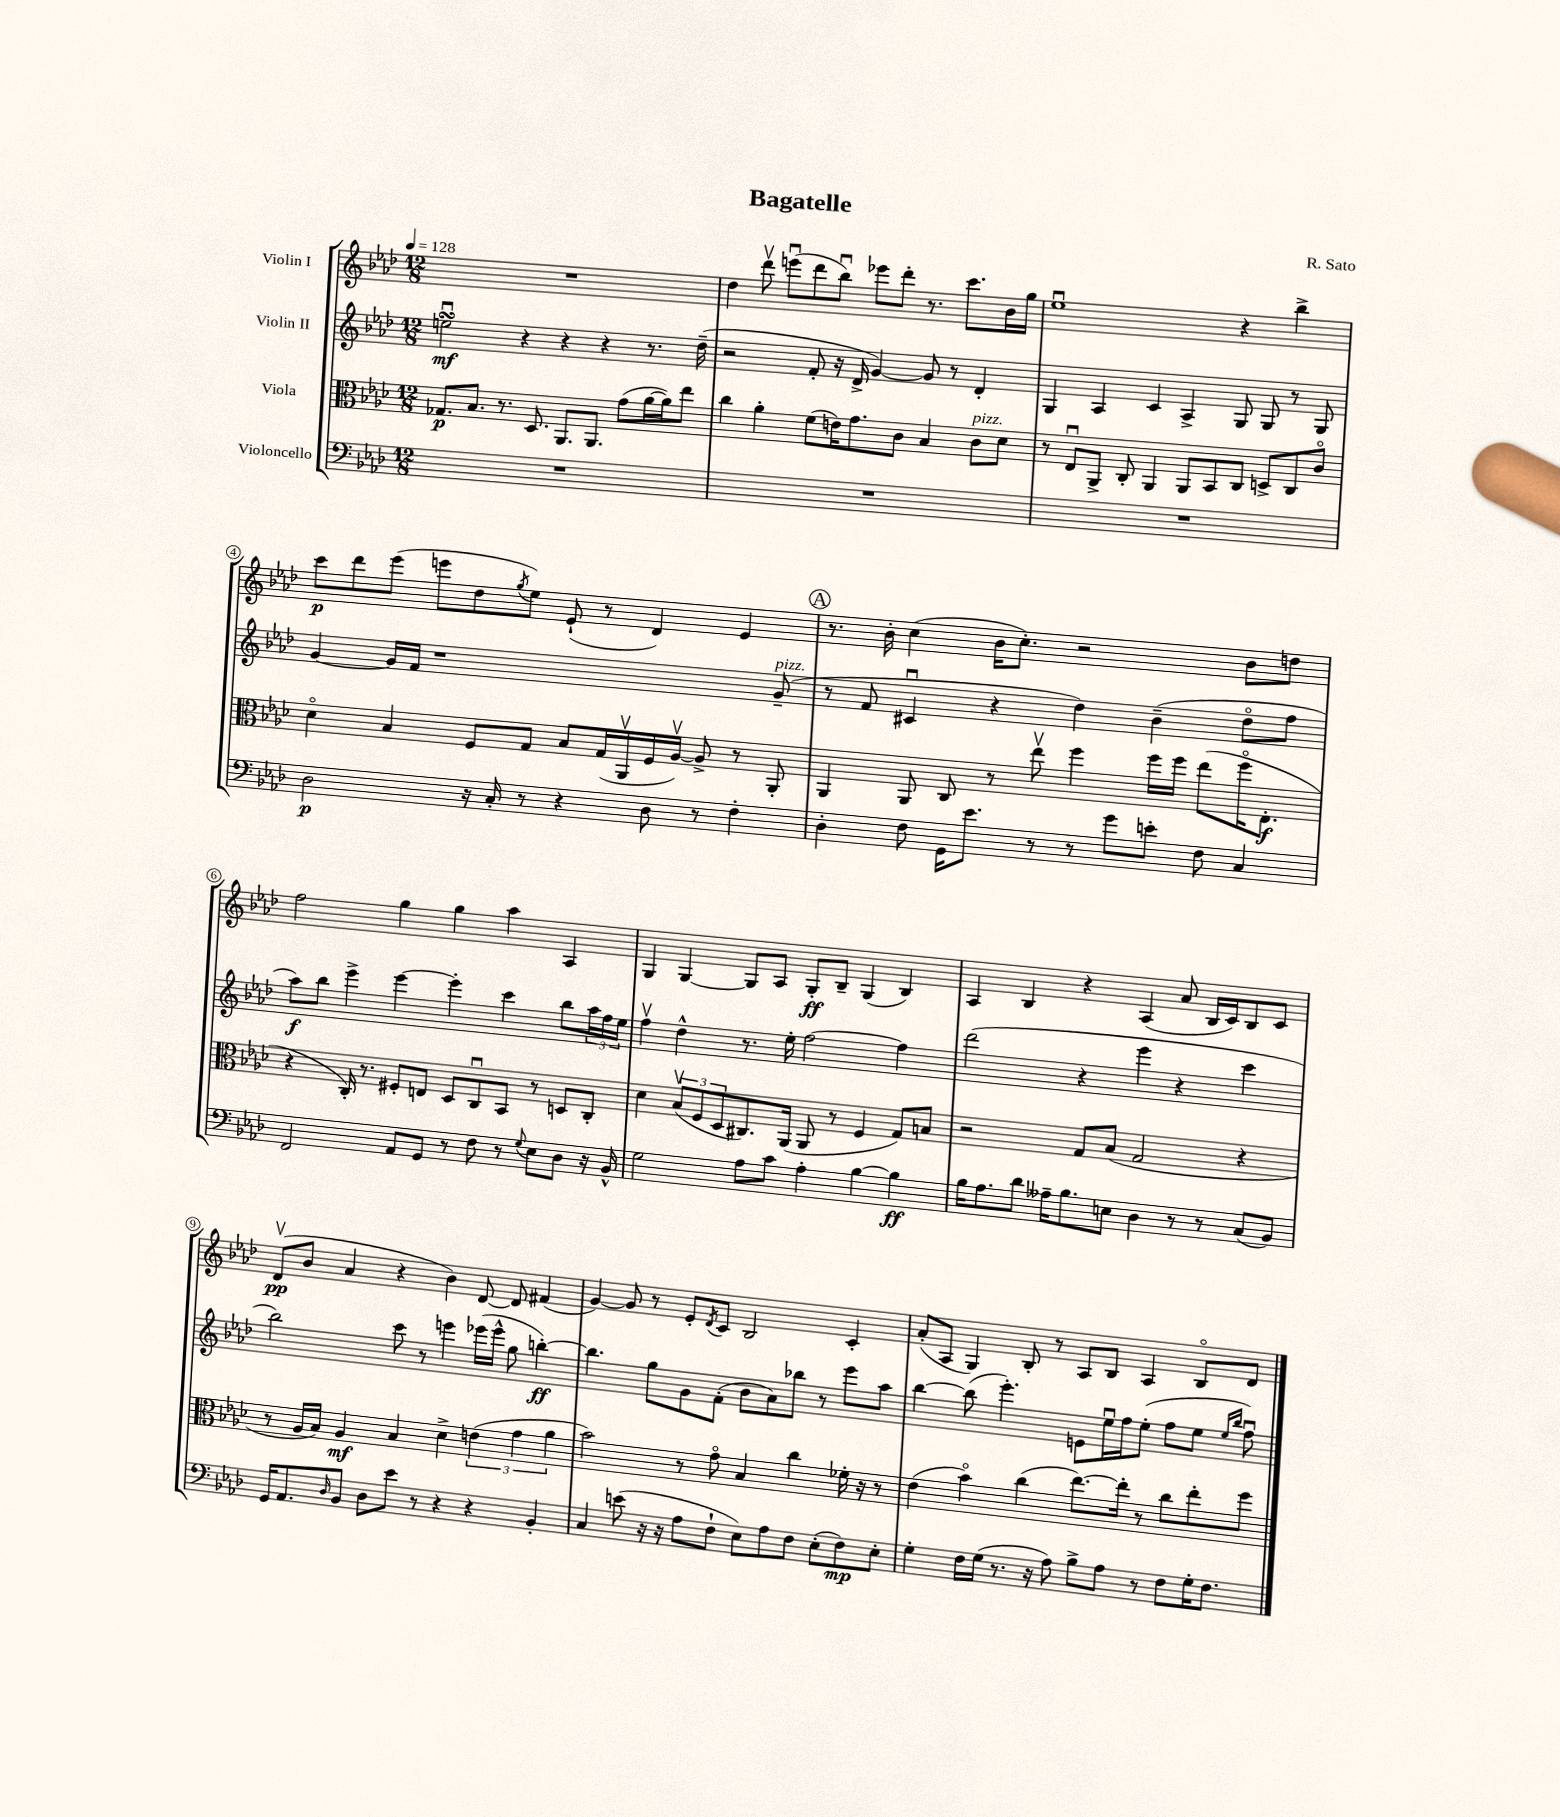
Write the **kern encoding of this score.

**kern	**dynam	**kern	**dynam	**kern	**dynam	**kern	**dynam
*part4	*part4	*part3	*part3	*part2	*part2	*part1	*part1
*staff4	*staff4	*staff3	*staff3	*staff2	*staff2	*staff1	*staff1
*I"Violoncello	*	*I"Viola	*	*I"Violin II	*	*I"Violin I	*
*clefF4	*	*clefC3	*	*clefG2	*	*clefG2	*
*k[b-e-a-d-]	*	*k[b-e-a-d-]	*	*k[b-e-a-d-]	*	*k[b-e-a-d-]	*
*M12/8	*	*M12/8	*	*M12/8	*	*M12/8	*
*MM128	*	*MM128	*	*MM128	*	*MM128	*
=1	=1	=1	=1	=1	=1	=1	=1
1.r	.	8.G-X/L	p	2eensSsSu\	mf	1.r	.
.	.	8.B-/J	.	.	.	.	.
.	.	8.r	.	.	.	.	.
.	.	.	.	4r	.	.	.
.	.	8.D-/	.	.	.	.	.
.	.	8.AA-/L	.	4r	.	.	.
.	.	8.AA-/J	.	.	.	.	.
.	.	.	.	4r	.	.	.
.	.	(8g\L	.	.	.	.	.
.	.	[16a-\L	.	8.r	.	.	.
.	.	16a-\J])	.	.	.	.	.
.	.	8ee-\J	.	.	.	.	.
.	.	.	.	(16dd-~\	.	.	.
=2	=2	=2	=2	=2	=2	=2	=2
1.r	.	4cc\	.	2r	.	4dd-\	.
.	.	4a-'\	.	.	.	8ddd-v\	.
.	.	.	.	.	.	(8eeenu\L	.
.	.	(8f\L	.	8f'/	.	8ddd-\	.
.	.	16en\K)	.	16r	.	8bb-u\J)	.
.	.	8.g\	.	16d-^/	.	.	.
.	.	.	.	[4g/)	.	8eee-X\L	.
.	.	8c\J	.	.	.	8ddd-'\J	.
.	.	4B-/	.	8g/]	.	8.r	.
.	.	.	.	8r	.	.	.
.	.	.	.	.	.	8.ccc\L	.
!	!	!LO:TX:a:i:t=pizz.	!	!	!	!	!
.	.	8c\L	.	4d-'/	.	.	.
.	.	8d-\J	.	.	.	16b-\L	.
.	.	.	.	.	.	16gg\JJ	.
=3	=3	=3	=3	=3	=3	=3	=3
1.r	.	8r	.	4G/	.	1ee-u	.
.	.	8E-u/L	.	.	.	.	.
.	.	8AA-^/J	.	4A-/	.	.	.
.	.	8C'/	.	.	.	.	.
.	.	4AA-/	.	4c/	.	.	.
.	.	8AA-/L	.	4A-^/	.	.	.
.	.	8BB-/	.	.	.	.	.
.	.	8C/J	.	8G/	.	4r	.
.	.	8Dn^/L	.	8G/	.	.	.
.	.	8C/	.	8r	.	4bb-^\	.
.	.	8c/J	.	8G/	.	.	.
!!LO:LB:g=z
=4	=4	=4	=4	=4	=4	=4	=4
2D-\	p	4d-\	.	[4g/	.	8ccc\L	p
.	.	.	.	.	.	8ddd-\	.
.	.	4B-/	.	16g/LL]	.	(8eee-\J	.
.	.	.	.	16f/JJ	.	.	.
.	.	.	.	1r	.	8eeen\L	.
16r	.	8F/L	.	.	.	8dd-\	.
16C'/	.	.	.	.	.	.	.
.	.	.	.	.	.	8qgg/	.
8r	.	8G/J	.	.	.	8ee-\J)	.
4r	.	8B-/L	.	.	.	(8e-`/	.
.	.	(16G/L	.	.	.	8r	.
.	.	16AA-v/	.	.	.	.	.
8D-\	.	16F/	.	.	.	4d-/)	.
.	.	[16A-v/JJ)	.	.	.	.	.
8r	.	8A-^/]	.	.	.	.	.
4F'\	.	8r	.	.	.	4e-/	.
!	!	!	!	!LO:TX:a:i:t=pizz.	!	!	!
.	.	8AA-'/	.	(8g~/	.	.	.
!!LO:REH:place=s1:t=A
=5	=5	=5	=5	=5	=5	=5	=5
4D-'\	.	4AA-/	.	8r	.	8.r	.
.	.	.	.	8f/	.	.	.
.	.	.	.	.	.	16b-'\	.
8F\	.	8AA-/	.	4c#Xu/	.	(4cc\	.
16GG\KL	.	8C/	.	.	.	.	.
8.e-\J	.	.	.	.	.	.	.
.	.	8r	.	4r	.	16b-\KL	.
.	.	.	.	.	.	8.cc'\J)	.
8r	.	8ee-v\	.	.	.	.	.
8r	.	4ff\	.	4dd-\)	.	2r	.
8g\L	.	.	.	.	.	.	.
8en'\J	.	16ff\LL	.	(4b-~\	.	.	.
.	.	16ff\JJ	.	.	.	.	.
8F\	.	(8ee-\L	.	.	.	.	.
4C/	.	16ff\K	.	8dd-\L	.	8b-\L	.
.	.	8.E-'\J	f	.	.	.	.
.	.	.	.	8ff\J	.	8ddn\J	.
!!LO:LB:g=z
=6	=6	=6	=6	=6	=6	=6	=6
2FF/	.	4r	.	8aa-\L)	f	2ff\	.
.	.	.	.	8bb-\J	.	.	.
.	.	16C'/)	.	4eee-^\	.	.	.
.	.	8.r	.	.	.	.	.
8AA-/L	.	8F#X'/L	.	[4eee-\	.	4gg\	.
8GG/J	.	8En/J	.	.	.	.	.
8r	.	8D-/L	.	4eee-'\]	.	4gg\	.
8F\	.	8Cu/	.	.	.	.	.
8r	.	8BB-/J	.	4ccc\	.	4aa-\	.
8qqG/	.	.	.	.	.	.	.
8E-\L	.	8r	.	.	.	.	.
8D-\J	.	8Dn/L	.	8bb-\L	.	4A-/	.
16r	.	8C'/J	.	24aa-\L	.	.	.
.	.	.	.	24ff\	.	.	.
16BB-^^/	.	.	.	.	.	.	.
.	.	.	.	24ee-\JJ	.	.	.
=7	=7	=7	=7	=7	=7	=7	=7
2G\	.	4d-\	.	4ffv\	.	4G/	.
.	.	(12B-v/L	.	4dd-^^\	.	[4G/	.
.	.	12F/	.	.	.	.	.
.	.	12D-/	.	.	.	.	.
8A-\L	.	8.C#X/)	.	8.r	.	8G/L]	.
8c\J	.	.	.	.	.	8A-/J	.
.	.	(16AA-/Jk	.	16ee-'\	.	.	.
4A-'\	.	8AA-/	.	[2ff\	.	8G'/L	ff
.	.	8r	.	.	.	8B-~/J	.
[4B-\	.	4F/	.	.	.	(4G/	.
4B-\]	ff	8G/L)	.	4ff\]	.	4B-/)	.
.	.	8Bn/J	.	.	.	.	.
=8	=8	=8	=8	=8	=8	=8	=8
16B-\KL	.	2r	.	(2ddd-\	.	4A-/	.
8.A-\	.	.	.	.	.	.	.
8d-\J	.	.	.	.	.	4B-/	.
16A--X~\KL	.	.	.	.	.	.	.
8.B-\	.	.	.	.	.	.	.
.	.	8G/L	.	4r	.	4r	.
8En\J	.	(8B-/J	.	.	.	.	.
4D-\	.	2G/	.	4eee-\	.	(4A-/	.
8r	.	.	.	4r	.	8a-/	.
8r	.	.	.	.	.	16B-/LL	.
.	.	.	.	.	.	16c/J)	.
(8C/L	.	4r	.	4ccc\	.	8B-/	.
8BB-/J)	.	.	.	.	.	8c/J	.
!!LO:LB:g=z
=9	=9	=9	=9	=9	=9	=9	=9
16GG/KL	.	8r	.	2bb-\)	.	(8d-v/L	pp
8.AA-/	.	.	.	.	.	.	.
.	.	16A-/LL	.	.	.	8b-/J	.
.	.	16B-/JJ)	.	.	.	.	.
16qqD-/	.	.	.	.	.	.	.
8BB-/J	.	4A-/	mf	.	.	4a-/	.
8D-\L	.	.	.	.	.	.	.
8e-\J	.	4B-/	.	8ccc\	.	4r	.
8r	.	.	.	8r	.	.	.
4r	.	4d-^\	.	4eeen\	.	4b-\)	.
4r	.	(6en\	.	(16eee-X\LL	.	[8d-/	.
.	.	.	.	16eee-^^\JJ	.	.	.
.	.	.	.	8gg\	.	8d-/]	.
.	.	6g\	.	.	.	.	.
4BB-'/	.	.	.	[4bbn'\)	ff	(4f#X/	.
.	.	6a-\	.	.	.	.	.
=10	=10	=10	=10	=10	=10	=10	=10
4C/	.	2b-\)	.	4.bb\]	.	[4g/)	.
(8en\	.	.	.	.	.	8g/]	.
16r	.	.	.	8gg\L	.	8r	.
16r	.	.	.	.	.	.	.
8A-\L	.	8r	.	8g\	.	8e-'/L	.
.	.	.	.	.	.	8qd-/	.
8F`\J	.	8g\	.	(8f'\J	.	8c/J	.
8E-\L)	.	4B-/	.	8b-\L	.	2B-/	.
8A-\	.	.	.	8a-\)	.	.	.
8F\J	.	4cc\	.	8bb-X\J	.	.	.
(8E-'\L	.	.	.	8r	.	.	.
8F\)	mp	16f-X'\	.	8eee-\L	.	4c'/	.
.	.	16r	.	.	.	.	.
8E-'\J	.	8r	.	8aa-\J	.	.	.
=11	=11	=11	=11	=11	=11	=11	=11
4G'\	.	(4e-\	.	[4bb-\	.	(8a-'/L	.
.	.	.	.	.	.	8A-/J	.
16F\LL	.	4b-\)	.	(8bb-\]	.	4G/)	.
(16G\JJ	.	.	.	.	.	.	.
8.r	.	.	.	4.eee-'\)	.	.	.
.	.	(4cc\	.	.	.	8B-'/	.
16r	.	.	.	.	.	.	.
8A-\)	.	.	.	.	.	8r	.
8B-^\L	.	[8.ee-\L)	.	8en\L	.	8A-/L	.
8A-\J	.	.	.	16ee-u\L	.	8B-/J	.
.	.	16ee-'\Jk]	.	16ff\J	.	.	.
8r	.	8r	.	(8ee-'\J	.	4A-/	.
8F\L	.	8cc\L	.	8ff\L	.	.	.
16G'\K	.	8ee-'\	.	8ee-\J	.	8B-/L	.
8.F\J	.	.	.	.	.	.	.
.	.	.	.	16qqee-/LL	.	.	.
.	.	.	.	16qqbb-/JJ	.	.	.
.	.	8ff\J	.	8ffu\)	.	8d-/J	.
==	==	==	==	==	==	==	==
*-	*-	*-	*-	*-	*-	*-	*-
